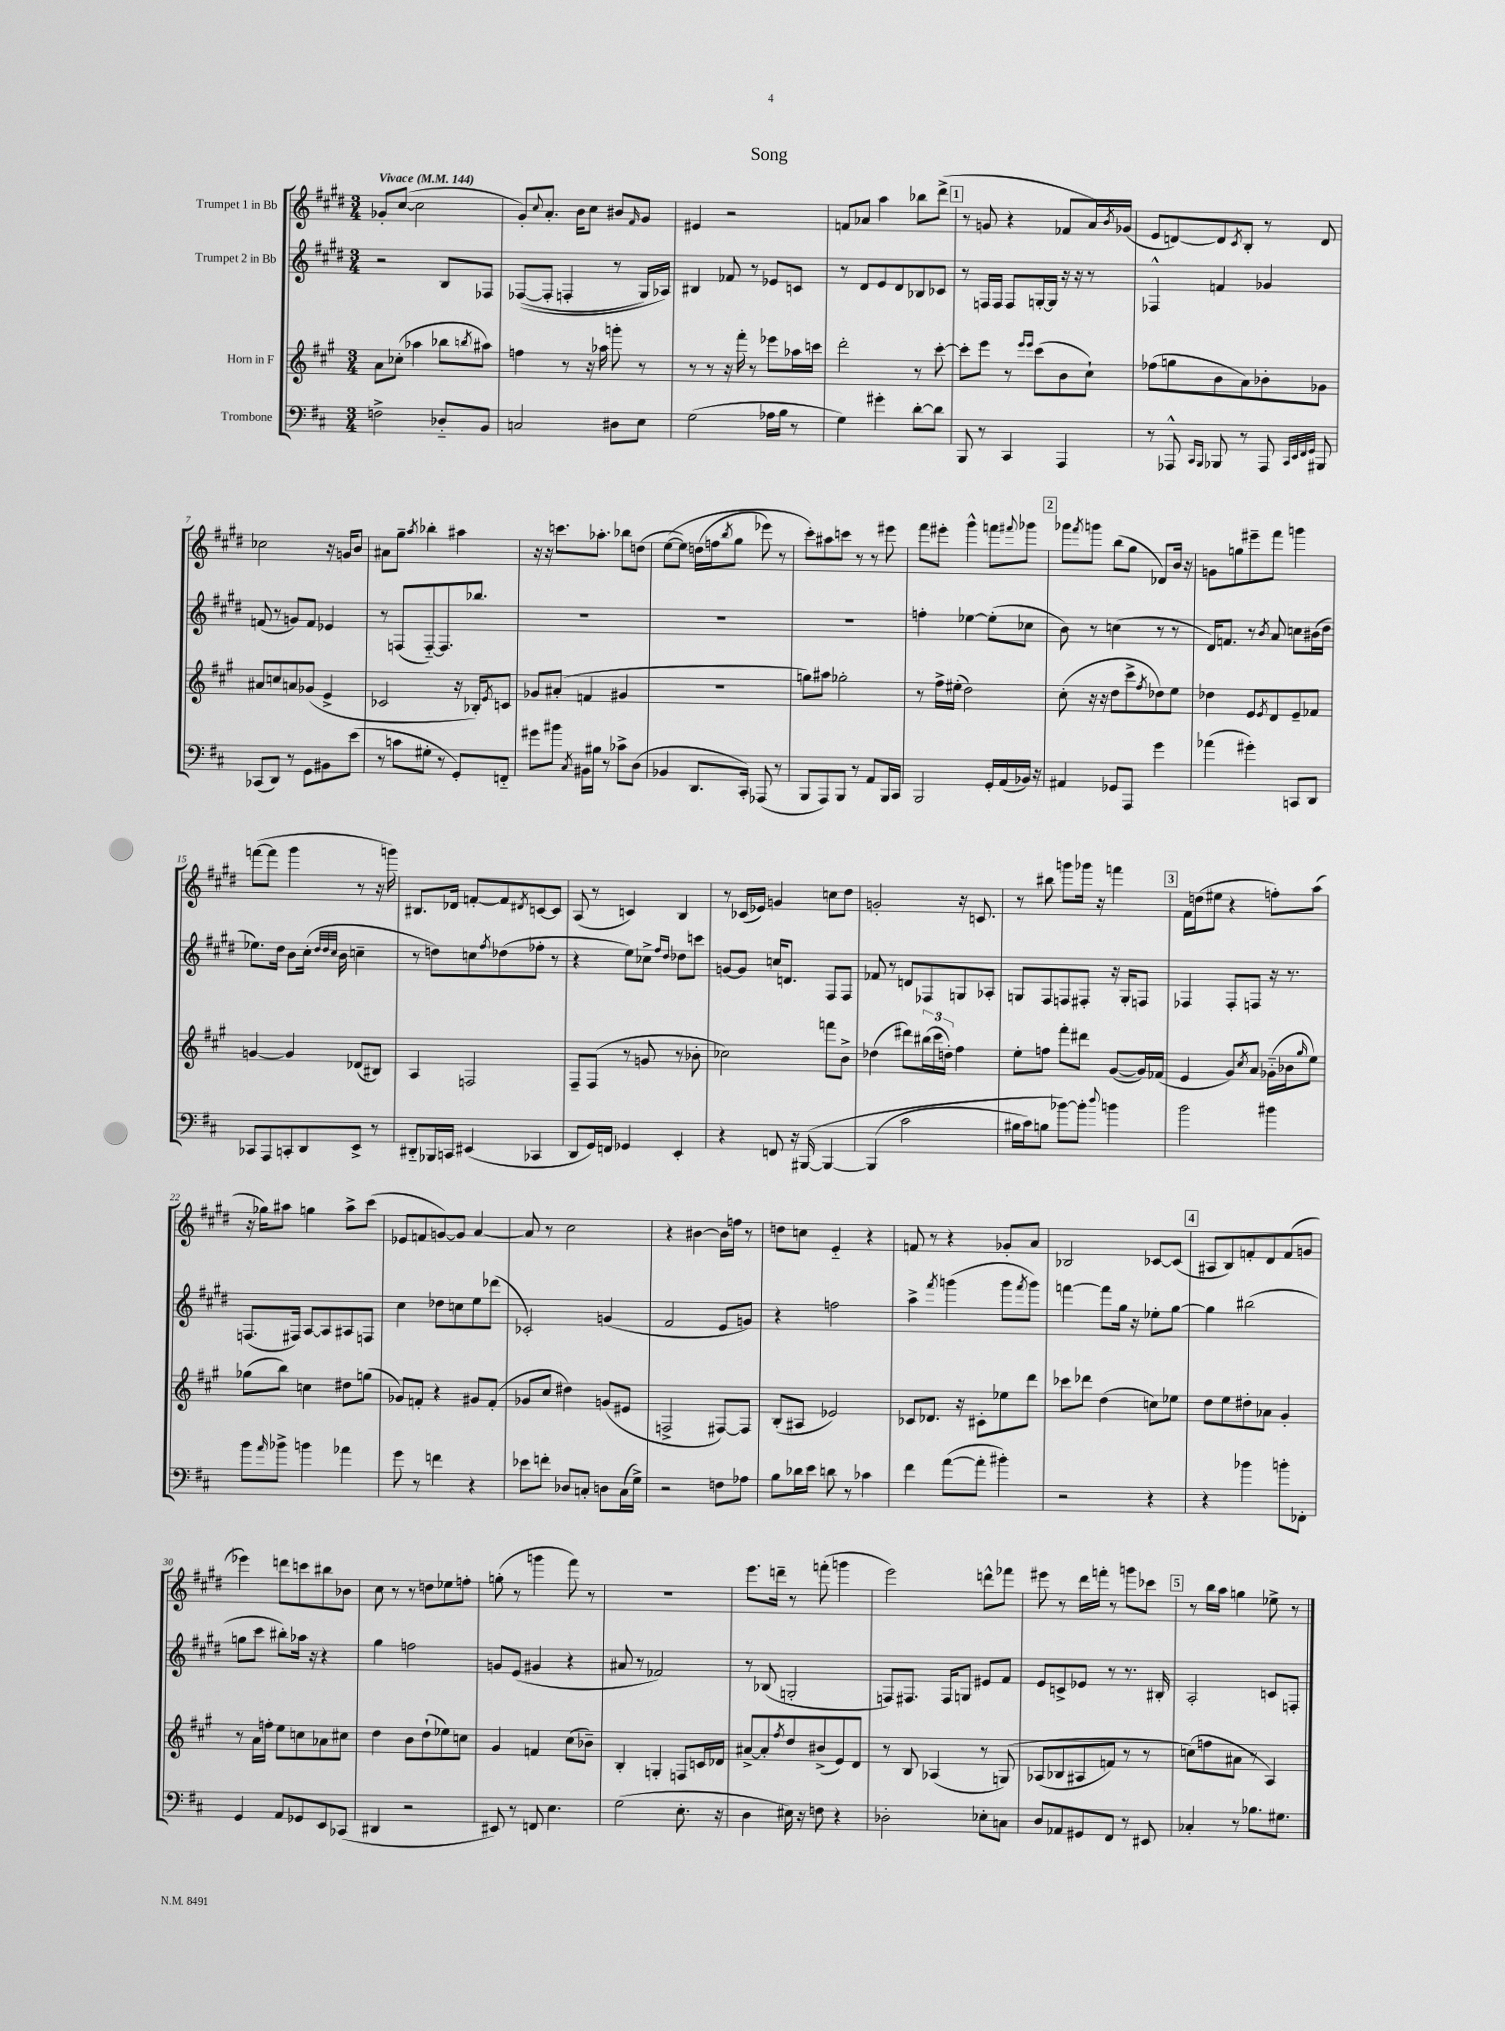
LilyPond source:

\header { title = "Song" }
<<
\new StaffGroup <<
\new Staff = "s0" \with { instrumentName = "Trumpet 1 in Bb" } {
    \clef treble \key e \major \numericTimeSignature \time 3/4 \tempo "Vivace" 4 = 144
    ges'8-. cis''8~( cis''2 |
    gis'8-.) \appoggiatura { cis''8 } a'8.-. b'16 cis''8 bis'8 \grace { fis'16 } gis'8 |
    eis'4 r2 |
    f'8 aes'8 a''4 bes''8 dis'''8->( |
    \mark \markup { \box "1" } r8 g'8 r4 fes'8 a'16) \acciaccatura { b'8 } ges'16( |
    e'8 d'8~) d'8 \acciaccatura { cis'8 } b8-. r8 d'8 |
    ces''2 r16 g'16 b'8 |
    ais'8 gis''8-- \acciaccatura { a''8 } bes''4-. ais''4 |
    r16 r16 c'''8. aes''8.-. bes''8 d''8( |
    e''8~\( e''8) d''16( f''16 \acciaccatura { b''8 } gis''8 ees'''8) r8 |
    cis'''8-.\) ais''8 c'''8 r8 r8 eis'''8 |
    fis'''8 eis'''8-. gis'''4-^ f'''8 \appoggiatura { fis'''8 } ges'''8 |
    \mark \markup { \box "2" } ges'''8 \acciaccatura { fis'''8 } g'''8 b''8( gis''8 des'8) b'16 r16 |
    g'8 g''8 eis'''8-- fis'''8 g'''4 |
    f'''8~( f'''8 gis'''4 r8 r16 g'''16) |
    bis8. des'16 f'8~-. f'8 \acciaccatura { dis'8 } c'8~ c'8 |
    a8( r8 c'4) b4 |
    r8 ces'16( ees'16) g'4 c''8 dis''8 |
    g'2-. r16 c'8. |
    r8 bis''8 g'''8 ges'''16 r16 f'''4 |
    \mark \markup { \box "3" } fis'16 d''16( eis''8 r4 f''8-.) a''8( |
    r16 ges''16) ais''8 g''4 ais''8-> cis'''8( |
    ees'8 f'8 g'8~) g'8 a'4~ |
    a'8 r8 cis''2 |
    r4 bis'4~ bis'16 f''16 r8 |
    d''8 c''8 e'4-_ r4 |
    f'8 r8 r4 ges'8-. a'8 |
    bes2 ces'8~ ces'8( |
    \mark \markup { \box "4" } ais8 b8) f'8-. dis'8 f'8( g'8 |
    ees'''4) d'''8 c'''8 bis''8 bes'8 |
    cis''8 r8 r8 d''8 ees''8 f''8-. |
    g''8-.( r8 g'''4 fis'''8) r8 |
    R2. |
    e'''8. d'''16-- r8 f'''8-.( g'''4 |
    e'''2) d'''8-^ fes'''8 |
    eis'''8 r8 dis'''16 f'''16-. r8 g'''8 ces'''8 |
    \mark \markup { \box "5" } r8 b''16 a''16 g''4 ees''8-> r8 \bar "|." |
}
\new Staff = "s1" \with { instrumentName = "Trumpet 2 in Bb" } {
    \clef treble \key e \major \numericTimeSignature \time 3/4
    r2 b8 fes8 |
    fes8~(\( fes8-. f4-. r8 gis16) aes16\) |
    bis4 fes'8 r8 ees'8 c'8 |
    r8 dis'8 e'8 dis'8 bes8 ces'8 |
    \mark \markup { \box "1" } r8 f16 f16 f8 g16~-. g16 r16 r16 r8 |
    fes4-^ f'4 ges'4 |
    f'8( r8 g'8) f'8 ees'4 |
    r8 f8( f8~-_) f8. bes''8. |
    R2. |
    R2. |
    R2. |
    f''4-. ees''4~ ees''8-.( ces''8 |
    \mark \markup { \box "2" } b'8) r8 c''4( r8 r8 |
    dis'16) f'8. r8 \acciaccatura { b'8 } a'8 c''8 bis'16( dis''16 |
    ees''8.) dis''16 b'8 cis''16-.( \grace { dis''32 dis''32 cis''32 } b'16 c''4-- |
    r8 d''8) c''8 \acciaccatura { fis''8 } des''8( fes''8-. r8 |
    r4 e''8) ces''8-> \grace { fis''16 dis''16 } des''8 c'''8 |
    g'8~ g'8 c''16 d'8. fis8 fis8 |
    fes'8 r8 d'8 fes8 g8 aes8-. |
    g8 fis8 f8 fis8-. r16 g16-. f8 |
    \mark \markup { \box "3" } fes4 fes8-. f8 r16 r8. |
    f8.( fis16) a8~ a8 ais8 f8 |
    cis''4 des''8 c''8 e''8 des'''8( |
    ces'2-.) g'4( |
    fis'2 e'8 g'8) |
    r4 f''2 |
    a''4-> \acciaccatura { fis'''8 } g'''4( g'''8 \acciaccatura { fis'''8 } g'''8) |
    f'''4~ f'''8 gis''16 r16 ees''8-. gis''8~ |
    \mark \markup { \box "4" } gis''4 bis''2( |
    g''8 cis'''8 bis''8-.) aes''16 r16 r4 |
    gis''4 f''2 |
    g'8 e'8( gis'4 r4 |
    ais'8 r8 fes'2) |
    r8 bes8( g2-. |
    f8) fis8. fis16 g8 eis'8 fis'8 |
    e'8 c'8-> ees'8 r8 r8. bis16-. |
    \mark \markup { \box "5" } a2-. c'8 f8-. \bar "|." |
}
\new Staff = "s2" \with { instrumentName = "Horn in F" } {
    \clef treble \key a \major \numericTimeSignature \time 3/4
    a'8 ces''8-.( aes''4 bes''8 \acciaccatura { b''8 } ais''8) |
    f''4 r8 r16 aes''16 g'''8-. r8 |
    r8 r8 r16 fis'''16-. r8 ees'''8 aes''16 c'''16 |
    d'''2-. r8 cis'''8~-. |
    \mark \markup { \box "1" } cis'''8-. e'''8 r8 \grace { e'''16 e'''16 } cis'''8( b'8 cis''8-!) |
    fes''8( g''8 b'8 a'8) bes'8-. ges'8 |
    ais'8 c''8 a'8 ges'8( e'4-> |
    ces'2 r16 bes16-.) \acciaccatura { e'8 } c'8 |
    ges'8 ais'8-.( f'4 gis'4 |
    R2. |
    g''8) ais''8 ges''2-. |
    r8 fis''16-> eis''16-.( d''2) |
    \mark \markup { \box "2" } cis''8-.( r16 r16 d''8 cis'''8-> \acciaccatura { fis''8 } des''8) e''8 |
    des''4 e'8 \acciaccatura { e'8 } d'8 e'8-- fes'8 |
    g'4~ g'4 des'8( bis8) |
    a4 f2 |
    fis8-- fis8( r8 g'8 r8 bes'8-. |
    ces''2) f'''8 b'8-> |
    des''4( dis'''8) \tuplet 3/2 { bis''16( cis'''16 d''16-.) } fis''4 |
    e''8-. f''8 fis'''8-. dis'''8 gis'8~( gis'16) fes'16( |
    \mark \markup { \box "3" } e'4 gis'8) \acciaccatura { cis''8 } a'8 ges'16-_( bes'16 \grace { gis''16 } e''8) |
    ges''8( b''8) c''4 dis''8 g''8( |
    ges'8) f'8-. r4 gis'8 f'8-.( |
    ges'8 cis''8 dis''4) g'8( eis'8 |
    f2-> fis8~) fis8 |
    b8-.( ais8 ees'2) |
    ces'8 des'8. r16 cis'8-. ees''8 d'''8 |
    ces'''8 des'''8 d''4( c''8) ees''8 |
    \mark \markup { \box "4" } d''8 e''8 dis''8-. aes'8 gis'4-. |
    r8 a'16 f''16-. e''8 c''8 aes'8 cis''8 |
    d''4 b'8 d''8-!( ees''8) c''8 |
    gis'4 f'4 cis''8( bes'8--) |
    b4-. g4-. f8 c'16 des'16 |
    ais'8~-> ais'8-. \acciaccatura { fis''8 } d''8 bis'8->( e'8) d'8 |
    r8 b8 aes4( r8 g8)\( |
    aes8( bes8 ais8 f'8) r8 r8 |
    \mark \markup { \box "5" } c''8(\) f''8 ais'8 r8 a4) \bar "|." |
}
\new Staff = "s3" \with { instrumentName = "Trombone" } {
    \clef bass \key d \major \numericTimeSignature \time 3/4
    f2-> des8-_ b,8 |
    c2 dis8 e8 |
    g2( aes16 b16 r8 |
    g4) gis'4-. d'8~-. d'8 |
    \mark \markup { \box "1" } b,,8 r8 cis,4 a,,4 |
    r8 aes,,8-^ \grace { cis,16 b,,16 } bes,,8 r8 aes,,8 \grace { cis,32 e,32 fis,32 g,32 } bis,,8 |
    ces,8( d,8) r8 g,8 bis,8 e'8( |
    r8 c'8 gis8-. r8 g,8-.) f,8-_ |
    gis'8 bis'8 \acciaccatura { cis8 } bis,16 bis16 r8 ces'8-> d8( |
    bes,4 d,8. cis,16-.) aes,,8( r8 |
    b,,8 a,,8) b,,8 r8 a,8 b,,16 cis,16 |
    b,,2 g,16-. a,16( bes,16) r16 |
    \mark \markup { \box "2" } ais,4 ges,8 a,,8 g'4 |
    aes'4( gis'4-.) c,8 d,8 |
    ces,8 a,,8 c,8-. d,8 e,8-> r8 |
    dis,8-_ bes,,16 c,16 eis,4( ces,4 |
    d,8 g,16) f,16 ges,4 e,4-. |
    r4 f,8 r16 bis,,16~\( bis,,4~ |
    bis,,4( cis'2 |
    bis16 cis'16) b8 bes'8~\) bes'8-. \appoggiatura { d''8 } b'4 |
    \mark \markup { \box "3" } b'2 bis'4 |
    b'8 \grace { a'16 } bes'8-> b'4 aes'4 |
    g'8 r8 f'4 r4 |
    ees'8 f'8-. des8 c8-. d8 c16( g16->) |
    r2 f8 aes8 |
    b8 des'16 e'16 d'8 r8 ces'4 |
    fis'4 a'8~( a'8-. bis'4-.) |
    r2 r4 |
    \mark \markup { \box "4" } r4 bes'4 b'8-. fes,8-. |
    g,4 a,8 ges,8 e,8 ces,8( |
    dis,4 r2 |
    eis,8) r8 f,8 e4. |
    g2( e8.-. r16 |
    d4 eis16) r16 f8 r4 |
    des2-. ees8-. c8 |
    d8 aes,8 gis,8 fis,8 r8 eis,8 |
    \mark \markup { \box "5" } ces4-. r8 bes8. gis8. \bar "|." |
}
>>
>>
